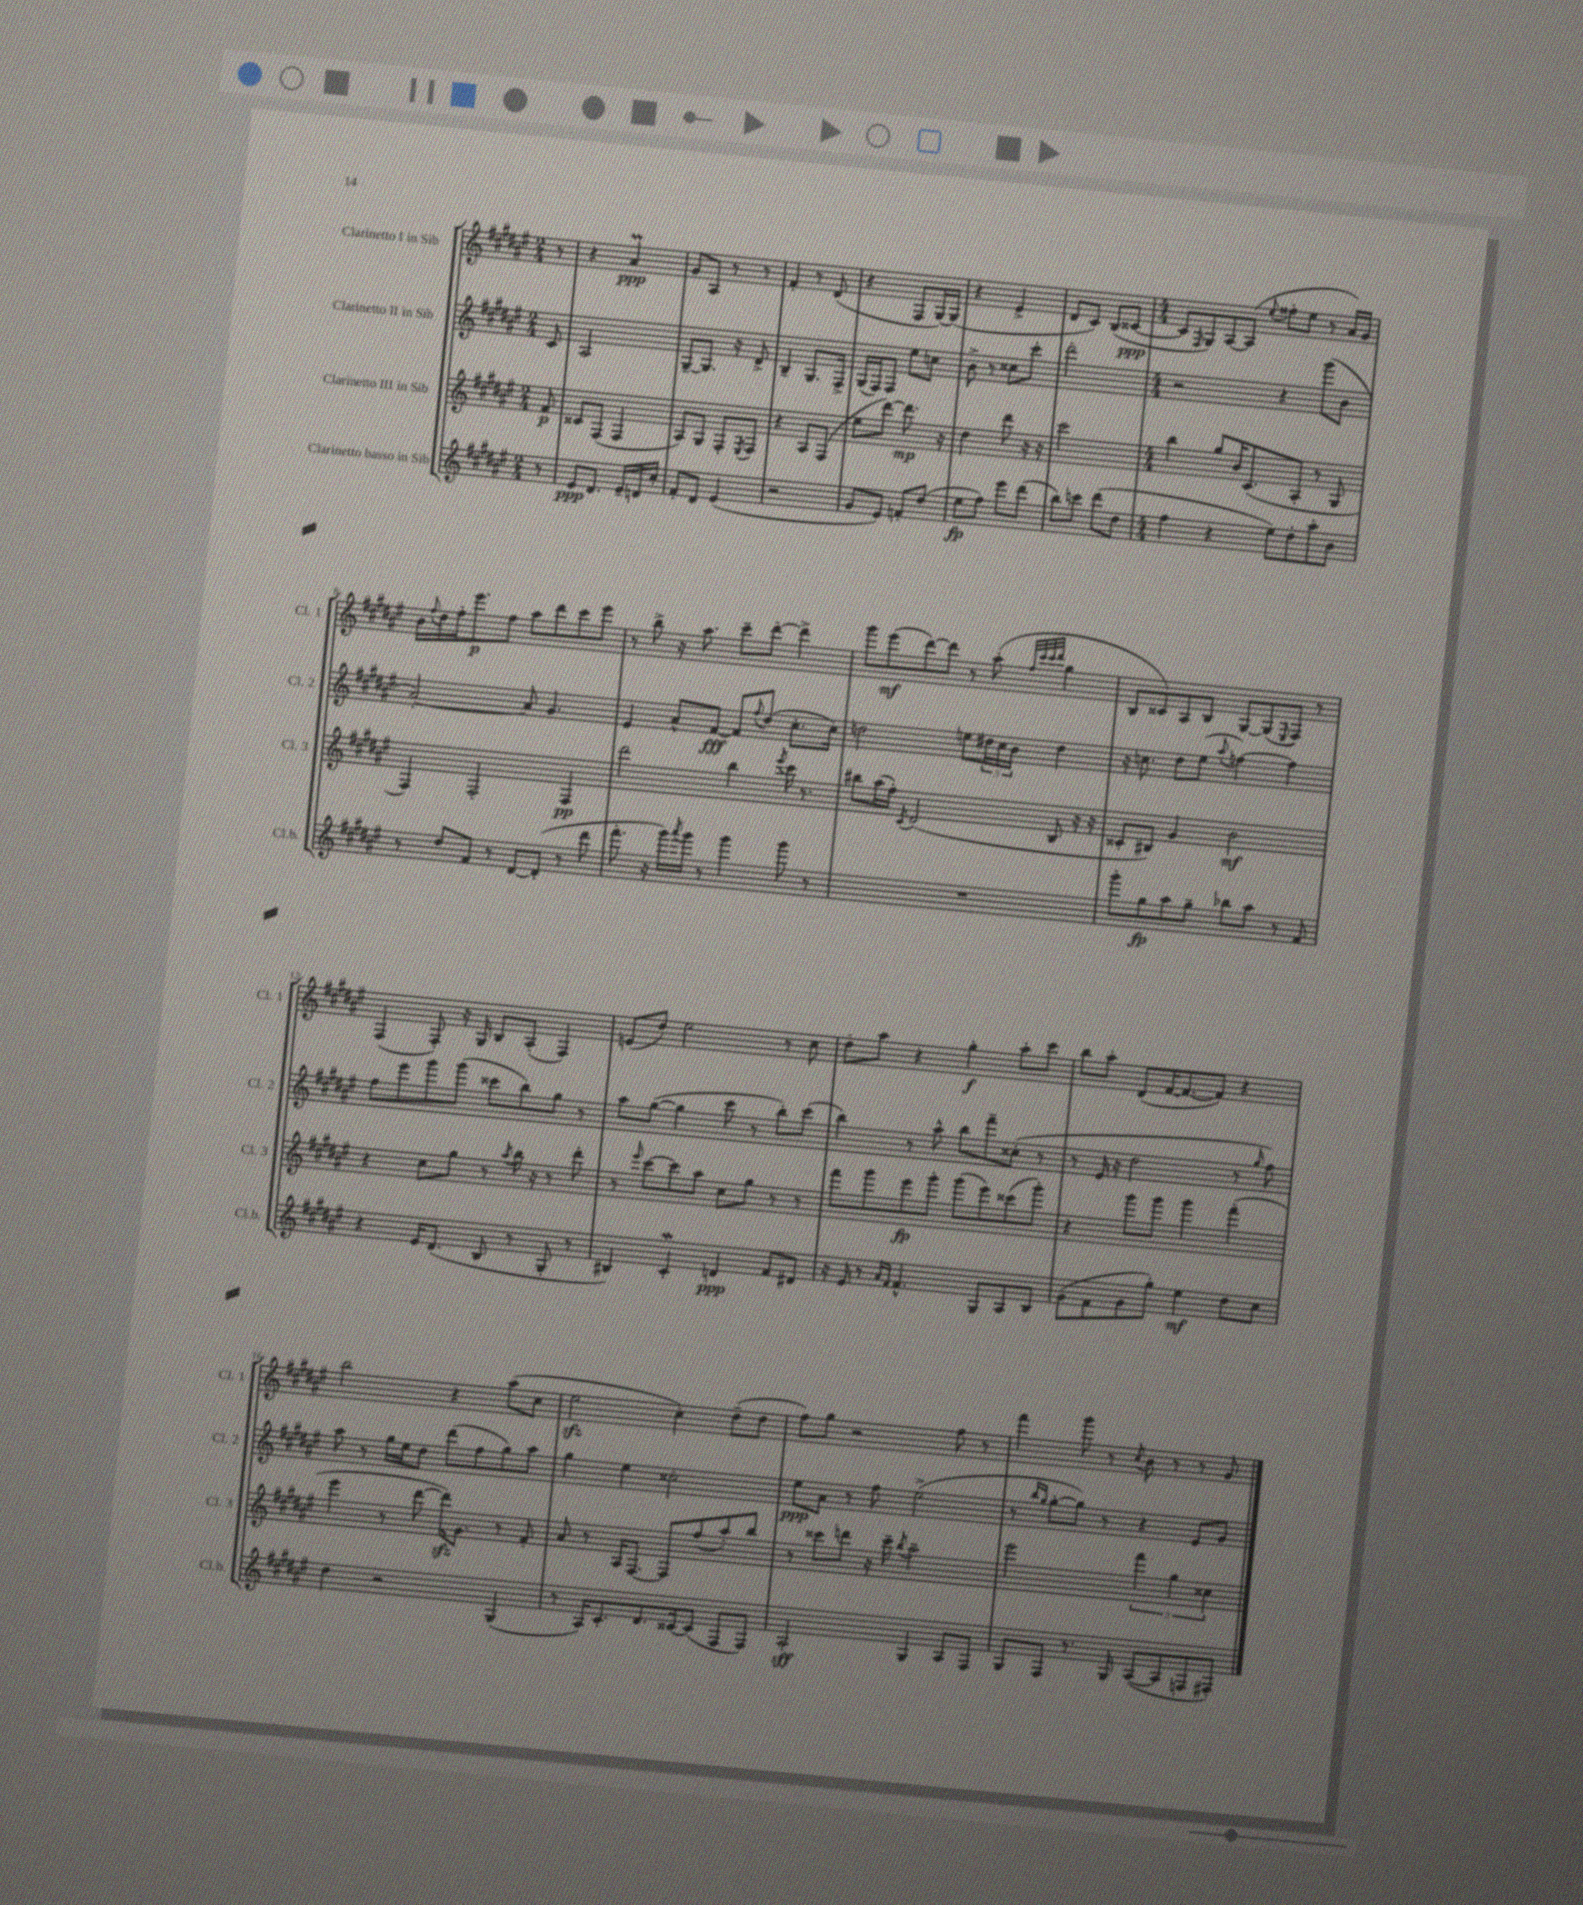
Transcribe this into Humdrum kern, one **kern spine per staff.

**kern	**kern	**kern	**kern
*staff4	*staff3	*staff2	*staff1
*clefG2	*clefG2	*clefG2	*clefG2
*k[f#c#g#d#a#e#]	*k[f#c#g#d#a#e#]	*k[f#c#g#d#a#e#]	*k[f#c#g#d#a#e#]
*M2/4	*M2/4	*M2/4	*M2/4
8r	8f#/	8c#/	8r
=	=	=	=
8e#/L	8c##/L	2A#/	4r
8.d#/J	(8F#/J	.	.
.	4F#/	.	4a#/
16e#~/LL	.	.	.
16d/	.	.	.
16cc#'/JJ	.	.	.
=	=	=	=
8f#'/L	8A#/L)	[8G#~/L	8g#/L
8d#/J	8G#/J	8.G#/]J	8A#/J
(4e#/	8F#'/L	.	8r
.	.	16r	.
.	8qE#/	.	.
.	8F#/J	8d#^/	8r
=	=	=	=
2r	4r	4B~/	4f#'/
.	8A#/L	8.G#/L	8r
.	(8F#/J	.	(8d#/
.	.	16F#^/Jk	.
=	=	=	=
8g#/L	8ee#\L	(16G#/LL	4r
.	.	16F#/J)	.
8e#/J)	[8ddd#\J)	8F#/J	.
8f'/L	8.ddd#\]	8ee#\L	8F#/L
(8dd#/J	.	8cc\J	[16G#/L)
.	16r	.	(16G#/]JJ
=	=	=	=
8ee#\L	4dd#\	8b^\	4r
8ff#\J)	.	8r	.
8eee#\L	8ddd#\	8cc##\L	4e#^/
(8ddd#\J	16r	8ccc#'\J	.
.	16r	.	.
=	=	=	=
8bb\L)	2ccc#\	2ddd#'\	8d#/L
8ccc\J	.	.	8c#/J)
(8ddd#\L	.	.	(8B/L
8dd#\J	.	.	[8c##/J
=	=	=	=
*M4/4	*M4/4	*M4/4	*M4/4
4ff#\	4bb\	2r	8c##/]L
.	.	.	16qqF#/
.	.	.	8G#/)
4r	8gg#/L	.	[8A#/
.	16b/K	.	(8A#/]J
.	(8.c#/	.	.
.	.	.	8qqee#/
8ee#\L)	.	4r	8ff##'\L
8dd#'\	8A#'/J	.	8ee#\J
8aa#'\	8r	(8ggg#\L	8r
8b\J	8G#/	8b\J	16a#/LL)
.	.	.	16g#/JJ
=	=	=	=
8r	4F#/)	[2a#'/)	16b\LL
.	.	.	8qqff#/
.	.	.	16dd#\
8dd#/L	.	.	16ff#'\J
.	.	.	8.eee#\
8f#/J	2F#'/	.	.
8r	.	.	8ff#\J
[8d#/L	.	8a#/]	8aa#\L
(8d#'/]J	.	4.g#/	8ddd#\
8r	4F#/	.	8ccc#\
8ddd#\	.	.	8eee#\J
=	=	=	=
8.fff#'\	2ddd#\	4e#/	8r
.	.	.	8bb^\
16r	.	.	.
16ggg#\LL)	.	8a#^^/L	16r
8qaaa#/	.	.	.
16ggg#\JJ	.	.	8.aa#\
8r	.	[8f#/J	.
4ggg#\	4bb\	8f#/]L	8ccc#~\L
.	.	8qqff#/	.
.	.	(8dd#/J	[8ddd#'\J
.	8qeee#/	.	.
8ggg#\	16ccc#\	8.cc#'\L	4ddd#^\]
.	8.r	.	.
8r	.	.	.
.	.	16cc#\Jk)	.
=	=	=	=
1r	8bb#\L	2dd\	8ggg#\L
.	(16aa#\L	.	(8eee#\
.	16ff#'\JJ)	.	.
.	8qc#/	.	.
.	(2d#/	.	[8ddd#\)
.	.	.	8ddd#\]J
.	.	8ee\L	8r
.	.	24dd#\L	(8aa#'\
.	.	24cc#\	.
.	.	24b\JJ	.
.	.	.	32qqff#/LLL
.	.	.	32qqccc#/
.	.	.	32qqccc#/
.	.	.	32qqddd#/JJJ
.	8B/	4dd#\	4gg#\
.	16r	.	.
.	16r	.	.
=	=	=	=
8ggg#'\L	8c##'/L	16r	8B/L
.	.	8.cc\	.
8gg#\	8B#/J)	.	8c##/)
8aa#\	4g#/	8dd#\L	8A#/
8gg#~\J	.	(8ee#\J	8B/J
.	.	8qqaa#/	.
8bb-\L	2b\	[4ff\)	[8G#/L
8aa#\J	.	.	(8G#/]
.	.	.	8qqE#/
8r	.	4ff\]	8F#/J)
8f#/	.	.	8r
=	=	=	=
4r	4r	8ff#\L	(4F#/
.	.	8eee#\	.
16e#/LK	8cc#\L	8ggg#\	8F#'/)
(8.d#/J	.	.	.
.	8gg#\J	(8ggg#\J	16r
.	.	.	16G#/
8B/	8r	8ccc##\L	8B/L
.	8qaa#/	.	.
8r	16bb\	8bb\)	(8A#'/J
.	16r	.	.
8G#'/	8r	8gg#\J	4F#/)
8r	8ddd#'\	8r	.
=	=	=	=
4B#/)	8r	8aa#\L	(8e/L
.	16qqeee#/	.	.
.	[8ccc#\L	([8gg#\J	8dd#/J)
4c#'/	8ccc#\]	4gg#\]	2ee#\
.	8aa#\J	.	.
4d/	8cc#\L	8ccc#\	.
.	8gg#\J	8r	.
8f#/L	8r	8bb'\L)	8r
8d#/J	8r	(8ccc#\J	8cc#\
=	=	=	=
16r	8fff#\L	4bb\)	8dd#'\L
16e#/	.	.	.
8r	8ggg#\	.	8aa#\J
16qqa#/LL	.	.	.
16qqf#/JJ	.	.	.
4.f#^^/	8eee#\	8r	4r
.	8ggg#'\J	8aa#^^\	.
.	(8ggg#\L	8bb\L	4gg#'\
8G#/L	8eee#\)	8fff#~\	.
8A#/	(8ccc##\	(8cc##'\J	8aa#'\L
8B/J	8ggg#'\J)	8r	8ccc#\J
=	=	=	=
(8g#\L	4r	8r	8bb\L
8f#\	.	16e#/	8aa#'\J
.	.	16r	.
8g#\	8ggg#\L	2dd#\	(8d#/L
8gg#'\J)	8ggg#\J	.	[16f#/K
.	.	.	8.f#/_
4ee#\	4ggg#\	.	.
.	.	.	8f#/]J)
8dd#\L	(4fff#'\	8r	4r
.	.	16qqgg#/	.
8cc#\J	.	8ff#\)	.
=	=	=	=
4dd#\	4eee#\	8aa#\	2bb\
.	.	8r	.
2r	8r	16gg#\LL	.
.	.	16ee#\J	.
.	[8ddd#\	8dd#\J	.
.	16ddd#\]LK)	(8ddd#\L	4r
.	8.g#\J	.	.
.	.	8ff#\	.
(4G#/	8r	8gg#\)	(8aa#\L
.	8f#'/	8aa#\J	8cc#\J
=	=	=	=
8r	8a#/	4gg#\	2ee#\
16A#/LK)	8r	.	.
8.c#'/	.	.	.
.	16A#/LK	4ee#\	.
.	[8.F#/J	.	.
8.d#/	.	.	.
.	8F#/]L	2cc##'\	4cc#'\)
[16c##/k	.	.	.
(8c##/]J	(8ff#/	.	.
8F#/L	8aa#'/)	.	(8dd#~\L
8F#/J)	8bb/J	.	8dd#\J
=	=	=	=
2A#'/	8r	8ee#\L	8ff#\L)
.	8ccc##\L	8a#\J	8gg#\J
.	8ddd\J	8r	2r
.	16r	8ff#\	.
.	16ccc##~\	.	.
.	8qbb/	.	.
4G#/	2aa#~\	(2ee#^\	.
8A#/L	.	.	8ff#\
8F#/J	.	.	8r
=	=	=	=
8G#/L	2eee#\	8r	4fff#\
.	.	16qqbb/LL	.
.	.	16qqgg#/JJ	.
8F#/J	.	[8gg#'\L	.
8.r	.	8gg#\]J)	8ggg#\
.	.	8r	8r
16G#/	.	.	.
.	.	.	8qcc#/
([8A#/L	6fff#\	4r	8b\
8A#/]	.	.	8r
.	6gg#\	.	.
8F/	.	8e#/L	8r
.	6cc##\	.	.
8F#'/J)	.	8g#/J	8g#/
==	==	==	==
*-	*-	*-	*-
